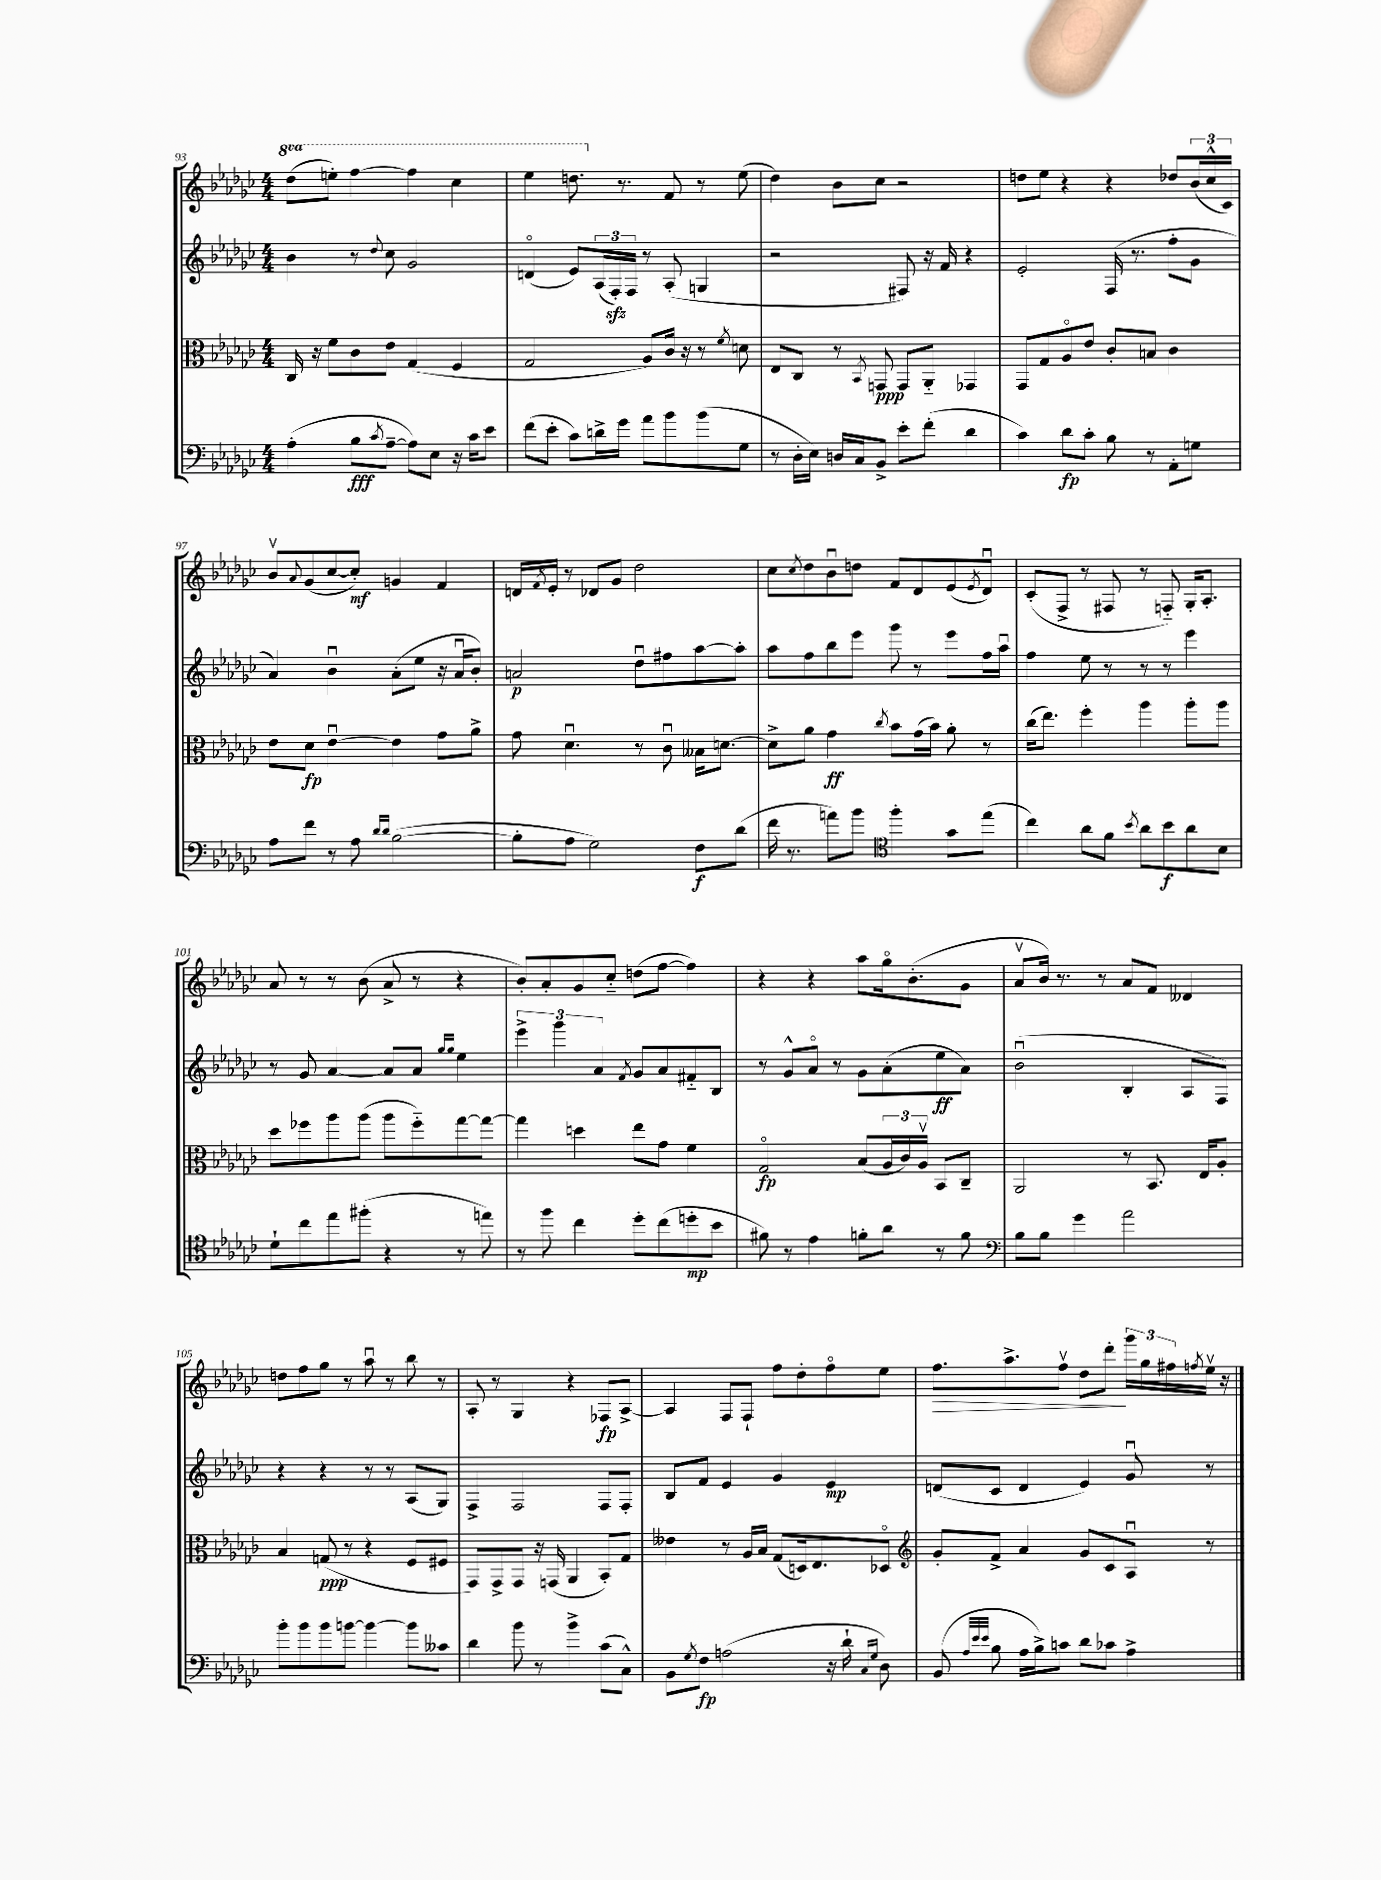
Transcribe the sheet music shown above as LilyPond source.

<<
\new StaffGroup <<
\new Staff = "s0" {
    \clef treble \key ges \major \numericTimeSignature \time 4/4 \set Staff.ottavationMarkups = #ottavation-simple-ordinals
    \ottava #1 des'''8( e'''8-.) f'''4~ f'''4 ces'''4 |
    ees'''4 d'''8. \ottava #0 r8. f'8 r8 ees''8( |
    des''4) bes'8 ces''8 r2 |
    d''8 ees''8 r4 r4 des''8 \tuplet 3/2 { bes'16( ces''16-^ ces'16) } |
    bes'8\upbow \appoggiatura { aes'8 } ges'8( ces''8~ ces''8-.\mf) g'4 f'4 |
    d'16 \acciaccatura { f'8 } ees'16-. r8 des'8 ges'8 des''2 |
    ces''8 \acciaccatura { ces''8 } des''8 bes'8\downbow d''8 f'8 des'8 ees'8( \acciaccatura { ees'8 } des'8\downbow) |
    ces'8-.( f8-> r8 fis8 r8 f8-_) ges16-. aes8.-. |
    aes'8 r8 r8 bes'8( aes'8-> r8 r4 |
    bes'8-.) aes'8-. ges'8 ces''8-_ d''8( f''8~ f''4) |
    r4 r4 aes''8 ges''16\flageolet bes'8.-.( ges'8 |
    aes'8\upbow bes'16) r8. r8 aes'8 f'8 deses'4 |
    d''8 f''8 ges''8 r8 aes''8\downbow r8 bes''8 r8 |
    aes8-. r8 ges4 r4 fes8\fp aes8~-> |
    aes4 f8 f8-! f''8 des''8-. f''8\flageolet ees''8 |
    f''8.\> aes''8.-> f''8\upbow des''8 des'''8-.\! \tuplet 3/2 { ges'''16 ges''16 fis''16 } \acciaccatura { f''8 } ees''16\upbow r16 \bar "|." |
}
\new Staff = "s1" {
    \clef treble \key ges \major \numericTimeSignature \time 4/4
    bes'4 r8 \appoggiatura { des''8 } ces''8 ges'2 |
    d'4\flageolet( ees'8) \tuplet 3/2 { aes16( f16-.\sfz) f16 } r8 aes8-.( g4 |
    r2 fis8) r16 f'16 r4 |
    ees'2-. f16( r8. f''8-. ges'8 |
    aes'4) bes'4\downbow aes'8-.( ees''8 r16 aes'16\downbow bes'8-.) |
    a'2\p des''8\downbow fis''8 aes''8~ aes''8-. |
    aes''8 f''8 bes''8 ees'''8 ges'''8 r8 ees'''8 f''16 aes''16\downbow |
    f''4 ees''8 r8 r8 r8 ees'''4 |
    r8 ges'8 aes'4~ aes'8 aes'8 \grace { ges''16 ges''16 } ees''4 |
    \tuplet 3/2 { ees'''4-> ges'''4 aes'4 } \acciaccatura { f'8 } ges'8 aes'8 fis'8-_ bes8 |
    r8 ges'8-^ aes'8\flageolet r8 ges'8 aes'8-.( ees''8\ff aes'8) |
    bes'2\downbow( bes4-. aes8 f8) |
    r4 r4 r8 r8 aes8( ges8) |
    f4-> f2 f8 f8-. |
    bes8 f'8 ees'4 ges'4 ees'4\mp |
    d'8( ces'8 d'4 ees'4) ges'8\downbow r8 \bar "|." |
}
\new Staff = "s2" {
    \clef alto \key ges \major \numericTimeSignature \time 4/4
    ces16 r16 f'8 ces'8 ees'8 ges4( f4 |
    ges2 aes8) ces'16 r16 r8 \acciaccatura { f'8 } d'8 |
    ees8 ces8 r8 \acciaccatura { bes,8 } g,8\ppp g,8 aes,8-_ ges,4 |
    ges,8 ges8 aes8\flageolet ees'8 ces'8-. b8 ces'4 |
    ees'8 des'8\fp ees'4~\downbow ees'4 ges'8 aes'8-> |
    ges'8 des'4.\downbow r8 ces'8\downbow beses16 d'8.~ |
    d'8-> aes'8 ges'4\ff \acciaccatura { ces''8 } bes'8 ges'16( bes'16) aes'8-. r8 |
    ces''16( ees''8.) f''4-. aes''4 aes''8-. aes''8 |
    des''8 fes''8 aes''8 aes''8( aes''8 fes''8-_) ges''8~ ges''8~ |
    ges''4 d''4 ees''8 ges'8 f'4 |
    ges2\flageolet\fp bes8( \tuplet 3/2 { aes16 ces'16) aes16\upbow } bes,8 ces8-- |
    aes,2 r8 bes,8. ees16 aes8-. |
    bes4 g8\ppp( r8 r4 f8 fis8 |
    ges,8) ges,8-> ges,8 r16 g,16( aes,4 bes,8-.) ges8 |
    eeses'4 r8 aes16 bes16 ges8( d16) ees8. des8\flageolet |
    \clef treble ges'8-. f'8-> aes'4 ges'8 ces'8 aes8\downbow r8 \bar "|." |
}
\new Staff = "s3" {
    \clef bass \key ges \major \numericTimeSignature \time 4/4
    aes4-.( bes8\fff \acciaccatura { ces'8 } aes8~-- aes8) ees8 r16 ces'16 ees'8 |
    f'8( ees'8-. ces'8) d'16-> ges'16 aes'8 bes'8 bes'8( ges8 |
    r8 des16-. ees16) d16 ces16 bes,8-> ees'8-. f'8-.( des'4 |
    ces'4) des'8\fp ces'8-. bes8 r8 aes,8-. g8 |
    aes8 f'8 r8 aes8 \grace { des'16 des'16 } bes2~( |
    bes8-. aes8 ges2) f8\f des'8( |
    f'16 r8. a'8) bes'8 \clef tenor f''4-. ges'8 ees''8( |
    ces''4) aes'8 f'8 \acciaccatura { bes'8 } aes'8 bes'8\f aes'8 bes8 |
    des'8-! ces''8 ees''8 fis''8-.( r4 r8 e''8) |
    r8 f''8 ces''4 des''8-. ces''8( d''8-.\mp bes'8 |
    fis'8) r8 ees'4 f'8-. aes'8 r8 f'8 |
    \clef bass bes8 bes8 ges'4 aes'2 |
    bes'8-. bes'8 bes'8 b'8~ b'4~ b'8 ceses'8 |
    des'4 bes'8 r8 bes'4-> ces'8( ces8-^) |
    bes,8 \acciaccatura { ges8 } f8\fp a2( r16 des'16-! \grace { ces16 ges16 } des8) |
    bes,8( \grace { aes32 ees'32 ees'32 } bes8 aes16 bes16->) c'8 des'8 ces'8 aes4-> \bar "|." |
}
>>
>>
\layout { \context { \Score currentBarNumber = #93 } }
